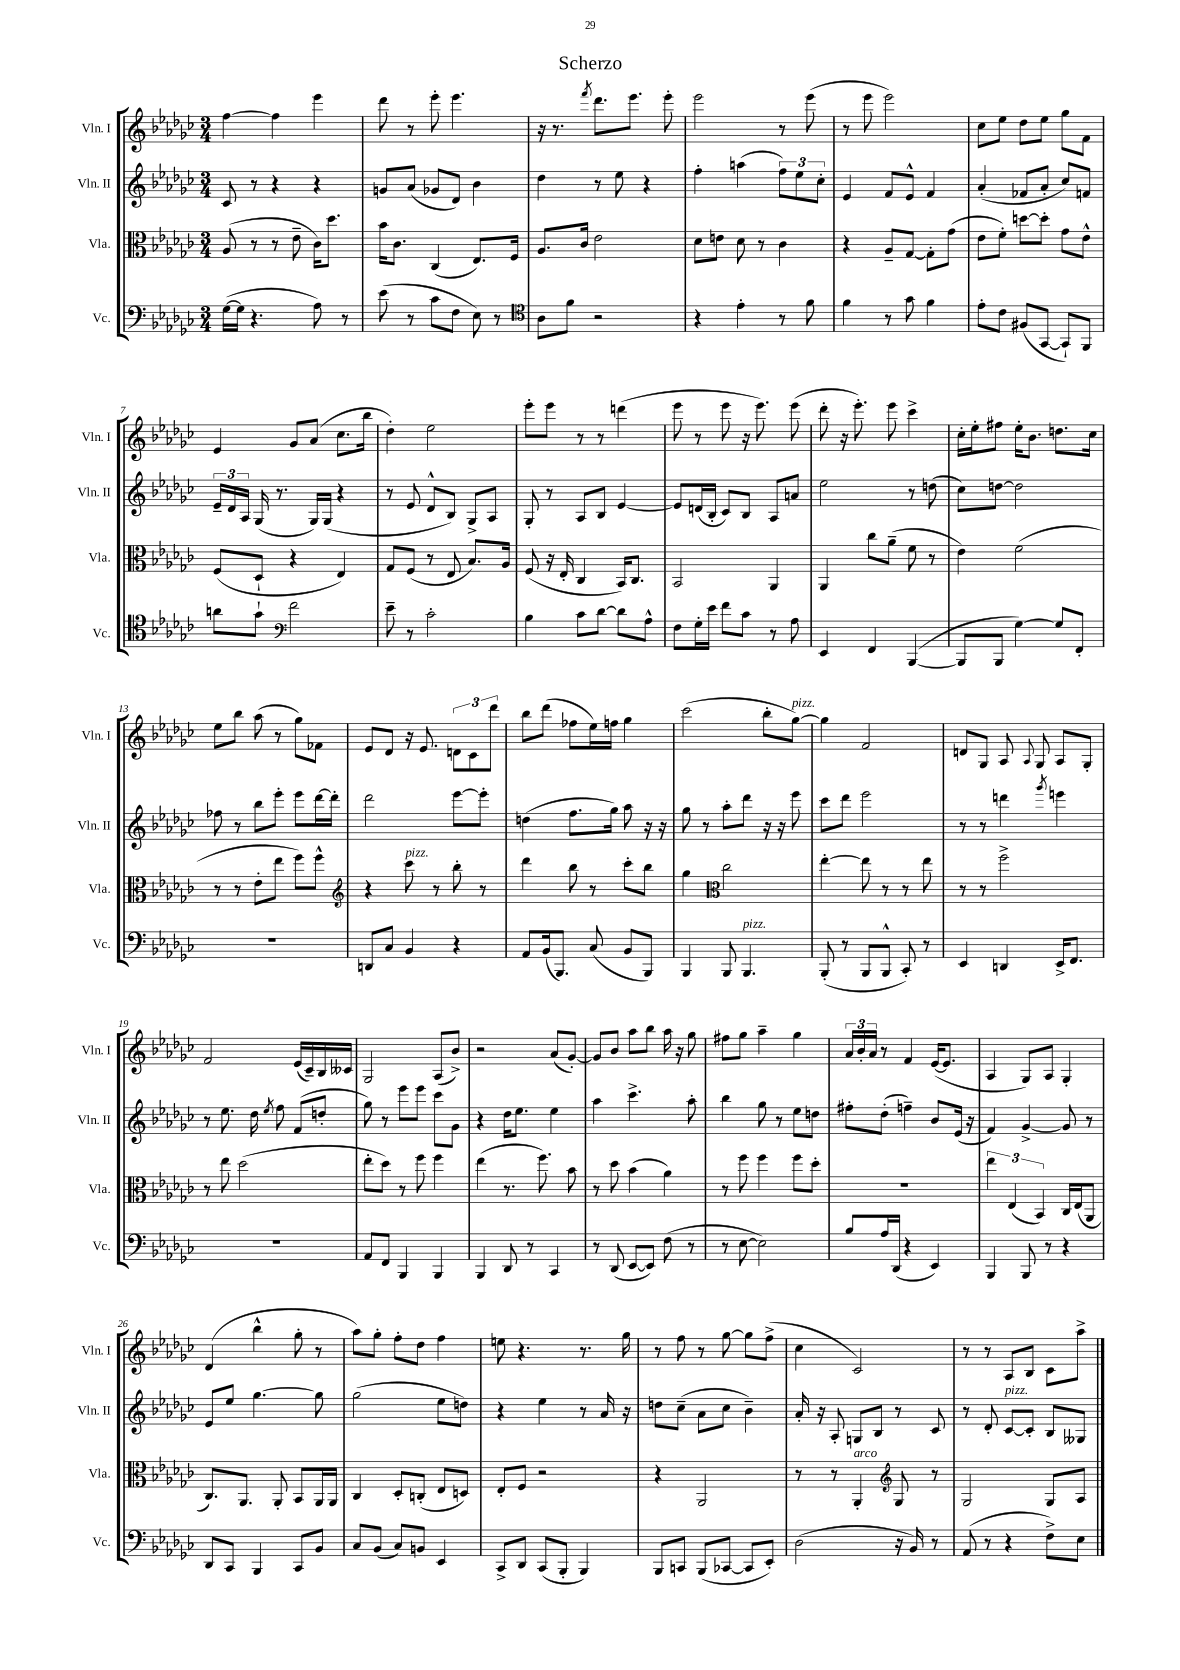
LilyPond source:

\header { title = "Scherzo" }
<<
\new StaffGroup <<
\new Staff = "s0" \with { instrumentName = "Vln. I" shortInstrumentName = "Vln. I" } {
    \clef treble \key ges \major \numericTimeSignature \time 3/4
    \autoBeamOff f''4~ f''4 ees'''4 |
    des'''8 r8 ees'''8-. ees'''4. |
    r16 r8. \acciaccatura { f'''8 } des'''8.[ ees'''8.] ees'''8-. |
    ees'''2 r8 ees'''8( |
    r8 ees'''8 ees'''2) |
    ces''8[ ees''8] des''8[ ees''8] ges''8[ f'8] |
    ees'4 ges'8[ aes'8]( ces''8.[ bes''16] |
    des''4-.) ees''2 |
    ees'''8[-. ees'''8] r8 r8 d'''4( |
    ees'''8 r8 ees'''8 r16 ees'''8.) ees'''8( |
    des'''8-. r16 ees'''8.-.) ees'''8 ces'''4-> |
    ces''16[-. ees''16-. fis''8] ees''16[-. bes'8.] d''8.[ ces''16] |
    ees''8[ bes''8] aes''8( r8 ges''8[) fes'8] |
    ees'8[ des'8] r16 ees'8. \tuplet 3/2 { d'8[ ces'8 des'''8] } |
    bes''8[ des'''8]( fes''8[ ees''16) f''16] ges''4 |
    ces'''2( bes''8[-. ges''8]~^\markup { \italic "pizz." }) |
    ges''4 f'2 |
    d'8[ ges8] aes8 \appoggiatura { aes8 } ges8 aes8[ ges8]-. |
    f'2 ees'16[( ces'16--) bes16 ceses'16] |
    ges2 aes8[( bes'8]->) |
    r2 aes'8[( ges'8]~-.) |
    ges'8[ bes'8] aes''8[ bes''8] aes''16 r16 ges''8 |
    fis''8[ ges''8] aes''4-- ges''4 |
    \tuplet 3/2 { aes'16[ bes'16-. aes'16] } r8 f'4 ees'16[~( ees'8.] |
    aes4 ges8[) aes8] ges4-. |
    des'4( bes''4-^ ges''8-. r8 |
    aes''8[) ges''8]-. f''8[-. des''8] f''4 |
    e''8 r4. r8. ges''16 |
    r8 f''8 r8 ges''8~ ges''8[ f''8]->( |
    ces''4 ces'2) |
    r8 r8 aes8[ bes8] ces'8[ aes''8]-> \bar "|." |
}
\new Staff = "s1" \with { instrumentName = "Vln. II" shortInstrumentName = "Vln. II" } {
    \clef treble \key ges \major \numericTimeSignature \time 3/4
    \autoBeamOff ces'8 r8 r4 r4 |
    g'8[ aes'8]( ges'8[ des'8]) bes'4 |
    des''4 r8 ees''8 r4 |
    f''4-. a''4( \tuplet 3/2 { f''8[) ees''8 ces''8]-. } |
    ees'4 f'8[ ees'8]-^ f'4 |
    aes'4-.( fes'8[ aes'8]-. ces''8[) f'8] |
    \tuplet 3/2 { ees'16[-- des'16 aes16] } ges16( r8. ges16[) ges16]( r4 |
    r8 ees'8 des'8[-^ bes8]) ges8[-> aes8] |
    ges8-. r8 aes8[ bes8] ees'4~ |
    ees'8[ d'16( bes16]-. ces'8[) bes8] aes8[ a'8] |
    ees''2 r8 d''8( |
    ces''8[) d''8]~ d''2 |
    fes''8 r8 bes''8[ ees'''8]-. ees'''8[ des'''16~ des'''16]-. |
    des'''2 ees'''8[~ ees'''8]-. |
    d''4( f''8.[ ges''16]) aes''8 r16 r16 |
    ges''8 r8 aes''8[-. des'''8] r16 r16 ees'''8 |
    ces'''8[ des'''8] ees'''2 |
    r8 r8 d'''4 \acciaccatura { ges'''8 } e'''4 |
    r8 ees''8. des''16 \acciaccatura { ees''8 } f''8 f'8[( d''8]-. |
    ges''8) r8 ees'''8[ ees'''8] ces'''8[ ges'8] |
    r4 des''16[ ees''8.] ees''4 |
    aes''4 ces'''4.-> aes''8-. |
    bes''4 ges''8 r8 ees''8[ d''8] |
    fis''8[-. des''8]-.( f''4--) bes'8[ ees'16]( r16 |
    f'4) ges'4~-> ges'8 r8 |
    ees'8[ ees''8] ges''4.~ ges''8 |
    ges''2( ees''8[ d''8]) |
    r4 ees''4 r8 aes'16 r16 |
    d''8[ ces''8]--( aes'8[ ces''8] bes'4--) |
    aes'16-. r16 aes8-. g8[ bes8] r8 ces'8 |
    r8 des'8-. ces'8[~^\markup { \italic "pizz." } ces'8]-. bes8[ geses8] \bar "|." |
}
\new Staff = "s2" \with { instrumentName = "Vla." shortInstrumentName = "Vla." } {
    \clef alto \key ges \major \numericTimeSignature \time 3/4
    \autoBeamOff aes8( r8 r8 ees'8-- ces'16[) des''8.] |
    bes'16[ ces'8.] ces4( ees8.[) f16] |
    aes8.[ ces'16] ees'2 |
    des'8[ e'8] des'8 r8 ces'4 |
    r4 aes8[-- ges8]~ ges8[-. ges'8]( |
    ees'8[ f'8]-.) d''8[~ d''8]-. ges'8[ ees'8]-^ |
    f8[( des8]-! r4 ees4) |
    ges8[ f8]( r8 ees8 bes8.[) aes16] |
    f8( r16 ees16-. ces4 bes,16[) ces8.] |
    bes,2 aes,4 |
    aes,4 ces''8[ aes'8]--( f'8 r8 |
    ees'4) f'2( |
    r8 r8 ees'8[-. ees''8] f''8[) f''8]-^ |
    \clef treble r4 ces'''8^\markup { \italic "pizz." } r8 bes''8-. r8 |
    des'''4 bes''8 r8 ces'''8[-. bes''8] |
    ges''4 \clef alto ces''2 |
    ees''4~-. ees''8 r8 r8 ees''8 |
    r8 r8 f''2-> |
    r8 ees''8 des''2( |
    ees''8[-. des''8]) r8 f''8 f''4 |
    ees''4( r8. f''8.) bes'8 |
    r8 des''8 bes'4( aes'4) |
    r8 f''8 f''4 f''8[ des''8]-. |
    R2. |
    \tuplet 3/2 { ees''4 ees4( bes,4) } ces16[ ees16( aes,8] |
    ces8.[) aes,8.] aes,8-. bes,8[ aes,16 aes,16] |
    ces4 des8[-. c8]-.( ees8[ d8]) |
    ees8[-. f8] r2 |
    r4 aes,2 |
    r8 r8 aes,4-.^\markup { \italic "arco" } \clef treble ges8 r8 |
    ges2 ges8[ aes8] \bar "|." |
}
\new Staff = "s3" \with { instrumentName = "Vc." shortInstrumentName = "Vc." } {
    \clef bass \key ges \major \numericTimeSignature \time 3/4
    \autoBeamOff ges16[~( ges16] r4. aes8) r8 |
    ees'8( r8 ces'8[ f8] ees8) r8 |
    \clef tenor aes8[ f'8] r2 |
    r4 ees'4-. r8 f'8 |
    f'4 r8 ges'8 f'4 |
    ees'8[-. ces'8] fis8[( ges,8]~ ges,8[-!) f,8] |
    a'8[ ges'8]-! \clef bass f'2 |
    ees'8-- r8 ces'2-. |
    bes4 ces'8[ des'8]~ des'8[ aes8]-^ |
    f8[ ges16-. ees'16] f'8[ ces'8] r8 aes8 |
    ees,4 f,4 bes,,4~( |
    bes,,8[ bes,,8] ges4~) ges8[ f,8]-. |
    R2. |
    d,8[ ces8] bes,4 r4 |
    aes,8[ bes,16( bes,,8.]) ces8( bes,8[ bes,,8]) |
    bes,,4 bes,,8 bes,,4.^\markup { \italic "pizz." } |
    bes,,8-.( r8 bes,,8[ bes,,8]-^ ces,8-.) r8 |
    ees,4 d,4 ees,16[-> f,8.] |
    R2. |
    aes,8[ f,8] bes,,4 bes,,4 |
    bes,,4 des,8 r8 ces,4 |
    r8 des,8( ees,8[~ ees,8]) f8( r8 |
    r8 ees8~ ees2) |
    bes8[ aes16 des,16]( r4 ees,4) |
    bes,,4 bes,,8 r8 r4 |
    des,8[ ces,8] bes,,4 ces,8[ bes,8] |
    ces8[ bes,8]( ces8[) b,8] ees,4 |
    ces,8[-> des,8] ces,8[( bes,,8]-. bes,,4) |
    bes,,8[ c,8] bes,,8[( ces,8]~ ces,8[ ees,8]-.) |
    des2( r16 bes,16) r8 |
    aes,8( r8 r4 f8[->) ees8] \bar "|." |
}
>>
>>
